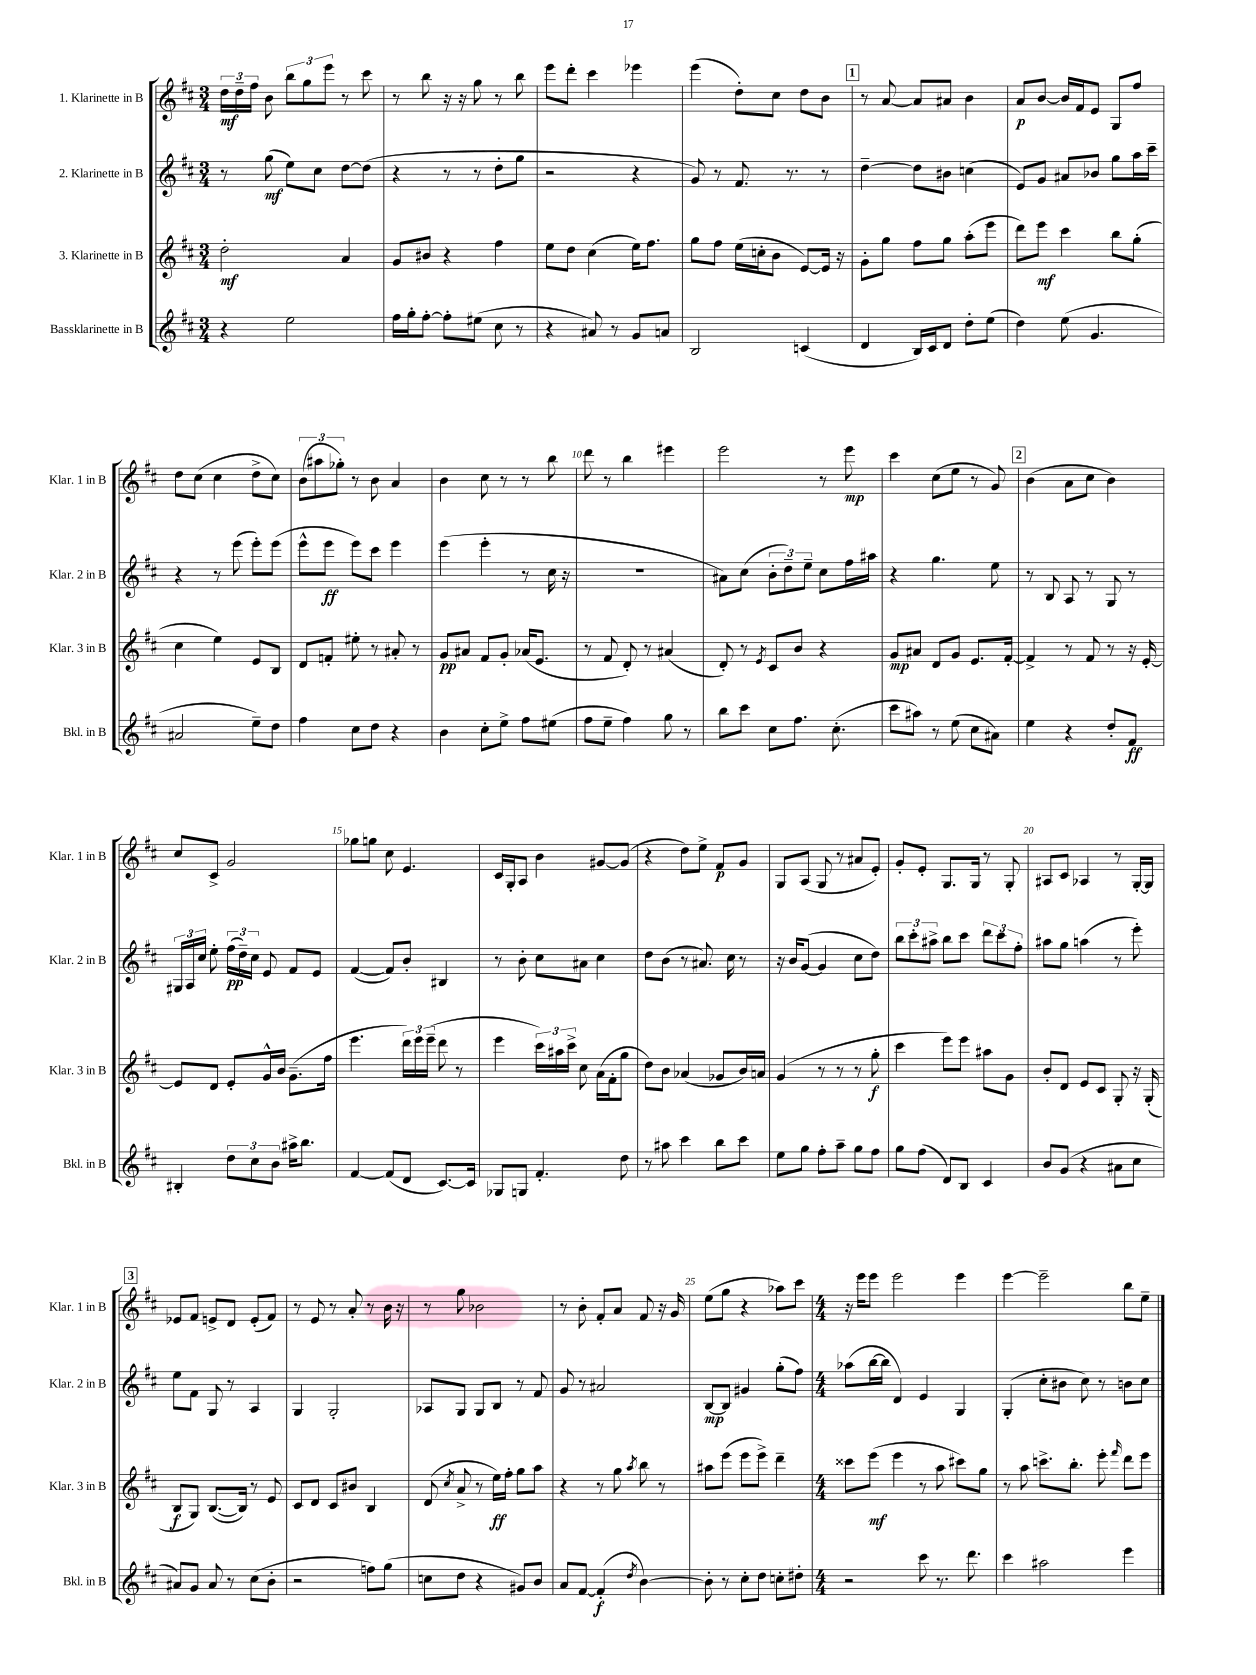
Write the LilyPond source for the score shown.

<<
\new StaffGroup <<
\new Staff = "s0" \with { instrumentName = "1. Klarinette in B" shortInstrumentName = "Klar. 1 in B" } {
    \clef treble \key d \major \numericTimeSignature \time 3/4
    \autoBeamOff \tuplet 3/2 { d''16[\mf d''16-- fis''16] } b'8 \tuplet 3/2 { b''8[ g''8 e'''8] } r8 cis'''8 |
    r8 b''8 r16 r16 g''8 r8 b''8 |
    e'''8[ d'''8]-. cis'''4 ees'''4 |
    e'''4( d''8[-.) cis''8] d''8[ b'8] |
    \mark \markup { \box "1" } r8 a'8~ a'8[ ais'8] b'4 |
    a'8[\p b'8]~ b'16[ fis'16 e'8] g8[ fis''8] |
    d''8[ cis''8]( cis''4 d''8[-> cis''8]) |
    \tuplet 3/2 { b'8[( ais''8 ges''8]-.) } r8 b'8 a'4 |
    b'4 cis''8 r8 r8 b''8 |
    d'''8 r8 b''4 eis'''4 |
    e'''2 r8 e'''8\mp |
    cis'''4 cis''8[( e''8] r8 g'8) |
    \mark \markup { \box "2" } b'4( a'8[ cis''8] b'4) |
    cis''8[ cis'8]-> g'2 |
    ges''8[ g''8] cis''8 e'4. |
    cis'16[ g16-. a8] b'4 gis'8[~ gis'8]( |
    r4 d''8[) e''8]-> fis'8[\p g'8] |
    g8[ a8]( g8 r8 ais'8[ e'8]-.) |
    g'8[-. e'8]-. g8.[ g16] r8 g8-. |
    ais8[ cis'8] aes4 r8 g16[~-. g16] |
    \mark \markup { \box "3" } ees'8[ fis'8] e'8[-> d'8] e'8[-.( fis'8]) |
    r8 e'8 r8 a'8-. r8 b'16 r16 |
    r8 g''8 bes'2 |
    r8 b'8-. fis'8[-. a'8] fis'8 r16 g'16 |
    e''8[( g''8] r4 aes''8[) cis'''8] |
    \numericTimeSignature \time 4/4 r16 e'''16[ e'''8] e'''2 e'''4 |
    e'''4~ e'''2-- b''8[ e''8]-- \bar "|." |
}
\new Staff = "s1" \with { instrumentName = "2. Klarinette in B" shortInstrumentName = "Klar. 2 in B" } {
    \clef treble \key d \major \numericTimeSignature \time 3/4
    \autoBeamOff r8 g''8\mf( e''8[) cis''8] d''8[~ d''8]( |
    r4 r8 r8 d''8[-. g''8] |
    r2 r4 |
    g'8) r8 fis'8. r8. r8 |
    \mark \markup { \box "1" } d''4~-- d''8[ bis'8] c''4( |
    e'8[) g'8] ais'8[ bes'8] g''8[ a''16 cis'''16]-- |
    r4 r8 e'''8( e'''8[-.) e'''8]( |
    e'''8[-^ e'''8]\ff e'''8[) cis'''8] e'''4 |
    e'''4( e'''4-. r8 cis''16 r16 |
    R2. |
    ais'8[) cis''8]( \tuplet 3/2 { b'8[-. d''8--) e''8]-- } cis''8[ fis''16 ais''16] |
    r4 g''4. e''8 |
    \mark \markup { \box "2" } r8 b8 a8 r8 g8 r8 |
    \tuplet 3/2 { gis16[ a16 cis''16] } e''8-. \tuplet 3/2 { fis''16[\pp( d''16--) cis''16] } e'8 fis'8[ e'8] |
    fis'4~( fis'8[) b'8]-. bis4 |
    r8 b'8-. cis''8[ ais'8] cis''4 |
    d''8[ b'8]( r8 ais'8.) cis''16 r8 |
    r16 b'16[ g'8]~( g'4 cis''8[ d''8]) |
    \tuplet 3/2 { b''8[ cis'''8-. ais''8]-> } b''8[ cis'''8] \tuplet 3/2 { d'''8[ cis'''8 fis''8]-. } |
    ais''8[ g''8] a''4( r8 e'''8-.) |
    \mark \markup { \box "3" } e''8[ fis'8] g8 r8 a4 |
    g4 g2-. |
    aes8[ g8] g8[ b8] r8 fis'8 |
    g'8 r8 ais'2 |
    b8[~\mp b8] gis'4 g''8[-.( fis''8]) |
    \numericTimeSignature \time 4/4 aes''8[( b''16~ b''16] d'4) e'4 g4 |
    g4-.( cis''8[-. bis'8] cis''8) r8 b'8[ cis''8] \bar "|." |
}
\new Staff = "s2" \with { instrumentName = "3. Klarinette in B" shortInstrumentName = "Klar. 3 in B" } {
    \clef treble \key d \major \numericTimeSignature \time 3/4
    \autoBeamOff d''2-.\mf a'4 |
    g'8[ bis'8] r4 fis''4 |
    e''8[ d''8] cis''4( e''16[) fis''8.] |
    g''8[ fis''8] e''16[( c''16-. b'8] e'8[~) e'16] r16 |
    \mark \markup { \box "1" } g'8[-. g''8] fis''8[ g''8] a''8[-.( e'''8] |
    d'''8[) e'''8]\mf cis'''4 b''8[ g''8]-.( |
    cis''4 e''4) e'8[ b8] |
    d'8[ f'8]-. eis''8-. r8 ais'8-. r8 |
    g'8[\pp ais'8] fis'8[ g'8]-. aes'16[( e'8.] |
    r8 fis'8 d'8-.) r8 ais'4( |
    d'8-.) r8 \acciaccatura { e'8 } cis'8[ b'8] r4 |
    g'8[\mp ais'8] d'8[ g'8] e'8.[ fis'16]~-. |
    \mark \markup { \box "2" } fis'4-> r8 fis'8 r8 r16 e'16~-. |
    e'8[ d'8] e'8[-. g'16-^ b'16] g'8.[--( fis''16] |
    e'''4. \tuplet 3/2 { d'''16[) e'''16 e'''16]--( } d'''8 r8 |
    e'''4 \tuplet 3/2 { cis'''16[) ais''16 cis'''16]-> } cis''8 a'16[( fis'16-. g''8] |
    d''8[) b'8] aes'4( ges'8[ b'16) a'16] |
    g'4( r8 r8 r8 g''8-.\f |
    cis'''4 e'''8[) e'''8] ais''8[ g'8] |
    b'8[-. d'8] e'8[ cis'8] g8-. r16 g16-.( |
    \mark \markup { \box "3" } b8[\f g8]) b8.[~( b16]) r8 e'8 |
    cis'8[ d'8] cis'8[ bis'8] b4 |
    d'8( \acciaccatura { cis''8 } a'8-> r8 e''16[\ff) fis''16]-. g''8[ a''8] |
    r4 r8 g''8 \acciaccatura { a''8 } b''8 r8 |
    ais''8[ e'''8]( e'''8[ e'''8]->) d'''4-- |
    \numericTimeSignature \time 4/4 cisis'''8[ e'''8]\mf( e'''4 r8 a''8 cis'''8[) g''8] |
    r8 a''8 c'''8.[-> b''8.]-. e'''8-. \grace { fis'''16 } d'''8[ e'''8] \bar "|." |
}
\new Staff = "s3" \with { instrumentName = "Bassklarinette in B" shortInstrumentName = "Bkl. in B" } {
    \clef treble \key d \major \numericTimeSignature \time 3/4
    \autoBeamOff r4 e''2 |
    fis''16[ g''16-. fis''8]~-. fis''8[-. eis''8]( cis''8 r8 |
    r4 ais'8) r8 g'8[ a'8] |
    b2 c'4( |
    \mark \markup { \box "1" } d'4 b16[) cis'16 d'8] d''8[-. e''8]( |
    d''4) e''8( g'4. |
    ais'2 e''8[--) d''8] |
    fis''4 cis''8[ d''8] r4 |
    b'4 cis''8[-. e''8]-> fis''8[ eis''8]( |
    fis''8[ e''8]-- fis''4) g''8 r8 |
    b''8[ cis'''8] cis''8[ fis''8.] cis''8.-.( |
    cis'''8[ ais''8]) r8 e''8( cis''8[ ais'8]) |
    \mark \markup { \box "2" } e''4 r4 d''8[-. fis'8]\ff |
    bis4-. \tuplet 3/2 { d''8[ cis''8 b'8] } ais''16[-> b''8.] |
    fis'4~ fis'8[( d'8] cis'8.[~) cis'16] |
    ges8[ g8] fis'4.-. d''8 |
    r8 ais''8 cis'''4 b''8[ cis'''8] |
    e''8[ g''8] fis''8[-. a''8]-- g''8[ fis''8] |
    g''8[ fis''8]( d'8[) b8] cis'4 |
    b'8[ g'8]( r4 ais'8[ cis''8] |
    \mark \markup { \box "3" } ais'8[) g'8] ais'8 r8 cis''8[( b'8]-. |
    r2 f''8[) g''8]( |
    c''8[ d''8] r4 gis'8[) b'8] |
    a'8[ fis'8]~ fis'4-.\f( \acciaccatura { d''8 } b'4~) |
    b'8-. r8 cis''8[-. d''8] c''8[-. dis''8]-. |
    \numericTimeSignature \time 4/4 r2 cis'''8 r8. d'''8. |
    cis'''4 ais''2 e'''4 \bar "|." |
}
>>
>>
\layout { \context { \Score \override BarNumber.break-visibility = ##(#f #t #t) barNumberVisibility = #(every-nth-bar-number-visible 5) } }
